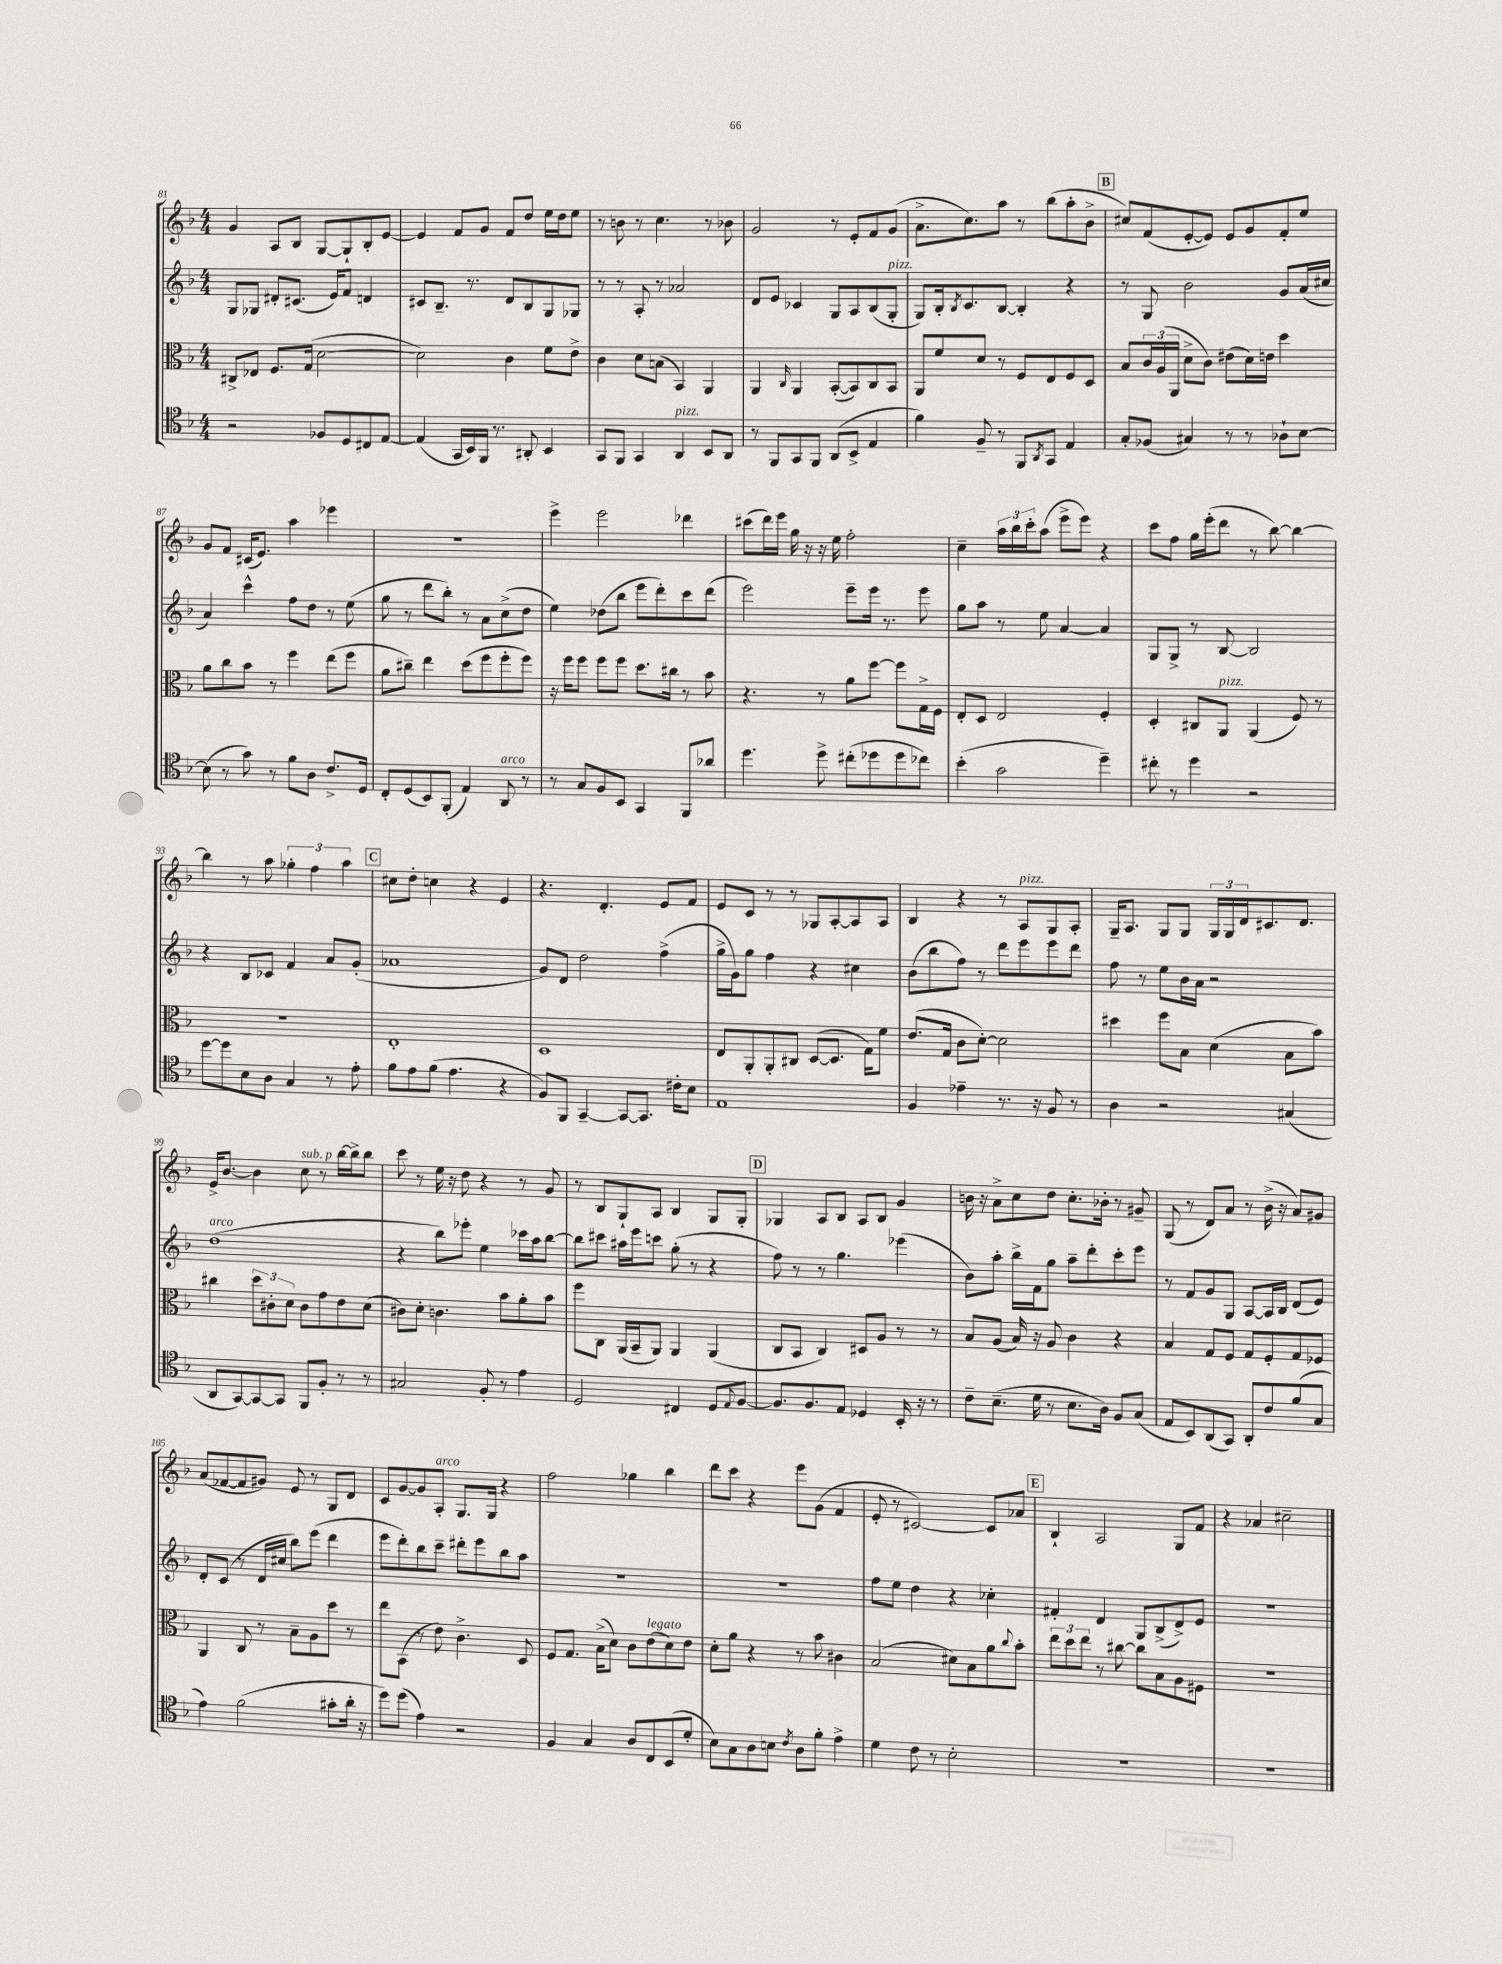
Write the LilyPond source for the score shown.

<<
\new StaffGroup <<
\new Staff = "s0" {
    \clef treble \key f \major \numericTimeSignature \time 4/4
    g'4 a8 bes8 g8~ g8-! bes8-. e'8~ |
    e'4 f'8 g'8 f'8 d''8 e''16 d''16 e''8 |
    r8 b'8 r8 c''4. r8 bes'8 |
    g'2 r8 e'8-. f'8 g'8( |
    a'8.-> c''8.) a''8 r8 bes''8( a''8-. bes'8-> |
    \mark \markup { \box "B" } cis''8) f'8( e'8~-. e'8) e'8 g'8 f'8-. e''8 |
    g'8 f'8 cis'16( e'8.) a''4 ees'''4 |
    R1 |
    e'''4-> e'''2 des'''4 |
    cis'''8( d'''16) e'''16 g''16 r16 r16 e''16 f''2-. |
    c''4-- \tuplet 3/2 { a''16 bes''16 c'''16-. } a''8( e'''8-> e'''8) r4 |
    c'''8 f''8 g''16 e'''16-.( d'''8 r8 bes''8~) bes''4~ |
    bes''4 r8 a''8 \tuplet 3/2 { ges''4-. f''4 a''4 } |
    \mark \markup { \box "C" } cis''8 d''8-. c''4 r4 e'4 |
    r4. d'4.-. e'8 f'8 |
    e'8 c'8 r8 r8 ges8 a8~-. a8 a8 |
    bes4 r4 r8 a8^\markup { \italic "pizz." } g8 a8-. |
    g16-- a8. g8 g8 \tuplet 3/2 { g16 g16 d'16 } cis'8. d'8. |
    e'16-> bes'8.~ bes'4 c''8^\markup { \italic "sub. p" } r8 bes''16~ bes''16-> bes''8 |
    c'''8 r8 e''16 r16 d''8 r4 r8 g'8 |
    r8 bes8 g8-! a8 bes4 g8 g8-. |
    \mark \markup { \box "D" } ges4 a8 bes8 a8 bes8 g'4 |
    b'16 r16 a'8-> c''8 d''8 c''8.-. bes'16-. r8 gis'8-- |
    g8( r8 d'8) a'8 r8 bes'16->( r16 a'8) gis'8 |
    a'8( fes'8~ fes'8 gis'8) e'8 r8 g8 d'8 |
    c'8 g'8~ g'8 a8-.^\markup { \italic "arco" } g8. g16 r4 |
    f''2 ges''4 bes''4 |
    d'''8 c'''8 r4 e'''8 g'8( f'4 |
    e'8-. r8 cis'2~) cis'8 aes'8 |
    \mark \markup { \box "E" } bes4-! a2 g8 f'8 |
    r4 aes'4 cis''2-- \bar "|." |
}
\new Staff = "s1" {
    \clef treble \key f \major \numericTimeSignature \time 4/4
    g8 ges8 dis'8-. cis'8.( e'16) f'8 d'4 |
    cis'8 bes8.-- r8. d'8 bes8 g8 ges8 |
    r8 r8 a8-. r8 aes'2 |
    d'8 e'8 ces'4 g8 a8 bes8( g8-.^\markup { \italic "pizz." } |
    g8) bes16-. \acciaccatura { bes8 } c'8. bes8~ bes4-. r4 |
    \mark \markup { \box "B" } r8 g8 bes'2 g'8 a'16( cis''16 |
    a'4) c'''4-^ f''8 d''8 r8 e''8( |
    g''8 r8 d'''8 bes''8-.) r8 a'8 c''8->( d''8 |
    e''4) des''8( bes''8 e'''8 d'''8-.) c'''8 d'''8( |
    e'''2) e'''8-- e'''16 r8. e'''8 |
    g''8 a''8 r8 e''8 a'4~ a'4 |
    g8 g8-> r8 bes8~ bes2 |
    r4 bes8 ces'8 f'4 a'8 g'8-.( |
    \mark \markup { \box "C" } aes'1 |
    g'8) d'8 d''2 f''4->( |
    g''16-> g'16) g''8 f''4 r4 cis''4 |
    bes'8( bes''8 f''8) r8 d'''8 e'''8 e'''8 d'''8 |
    f''8 r8 e''8 bes'16 a'16 r2 |
    d''1^\markup { \italic "arco" }( |
    r4 bes''8) ees'''8-. e''4 ces'''16 a''16 bes''8~ |
    bes''8 cis'''8 ais''16 e'''16 c'''8 g''8-.( r8 r4 |
    \mark \markup { \box "D" } f''8) r8 r8 g''4. ees'''4( |
    bes'8) a''8-. bes''16-> f'16 g''8 a''8-- d'''8-. c'''8-. e'''8 |
    r8 f'8 g'8 g8 a8~ a16 bes16 d'8( e'8) |
    d'8-. c'8( r8 d'16 cis''16 bes''8) e'''8( d'''4 |
    e'''8 d'''8-.) bes''8 c'''8-- dis'''8-. e'''8 bes''8 a''8 |
    R1 |
    R1 |
    f''8 e''8 d''4 r4 ces''4-. |
    \mark \markup { \box "E" } fis'4-. d'4 g8 bes8->( d'8->) e'8 |
    r1 \bar "|." |
}
\new Staff = "s2" {
    \clef alto \key f \major \numericTimeSignature \time 4/4
    cis8-> ees8 f8. g16( d'2~ |
    d'2) c'4 f'8 e'8-> |
    c'4 d'8 b8( bes,4) a,4 |
    a,4 \grace { c16 } a,4 bes,8~-.( bes,8) c8 bes,8 |
    a,8 f'8 d'8 r8 f8 e8 f8 d8 |
    \mark \markup { \box "B" } bes8 \tuplet 3/2 { c'16 a16( a,16 } d'8-> c'8) eis'8( d'16) e'16 d''4 |
    a'8 c''8 bes'8 r8 f''4 e''8( f''8 |
    a'8 cis''8--) e''4 d''8( f''8 f''8-. f''8) |
    r16 f''16 f''8 f''8 f''8 d''8. cis''16 r8 bes'8 |
    r4. r8 a'8 f''8~ f''8 g16-> f16 |
    e8-. d8 e2 f4-. |
    d4-. cis8 a,8^\markup { \italic "pizz." } a,4( f8) r8 |
    r1 |
    \mark \markup { \box "C" } e1-. |
    d1 |
    e8 a,8-. a,8-. cis8 d8~( d8. g16) f'8 |
    e'8.( g16 c'8 d'8~-.) d'2 |
    dis''4 f''8 bes8 d'4( bes8 bes'8) |
    cis''4 \tuplet 3/2 { d''8 cis'8-. d'8 } cis'8 g'8 e'8 d'8( |
    cis'8) d'8-. c'4. bes'8 a'8-. bes'8 |
    f''8 c8 a,16( bes,16-- a,8) a,4 a,4( |
    \mark \markup { \box "D" } c8 bes,8 c4) dis8 a8 r8 r8 |
    bes8 a8( bes16) r16 a8 c'4 r4 |
    bes4 g8 f8 g8 f8-. g8 fes8 |
    a,4 c8 r8 bes8-- a8 d''8 r8 |
    e''8 bes,8( r8 e'8) c'4.-> d8 |
    f8 g8. bes16->( d'8) c'8 e'8^\markup { \italic "legato" }( d'8) e'8 |
    d'8-. a'8 r4 r8 bes'8 cis'4 |
    bes2( dis'8) bes8 a'8 \appoggiatura { c''8 } bes'8-. |
    \mark \markup { \box "E" } \tuplet 3/2 { e''8 d''8 e''8 } r8 cis''8~ cis''8 bes8 a8 fis8 |
    R1 \bar "|." |
}
\new Staff = "s3" {
    \clef tenor \key f \major \numericTimeSignature \time 4/4
    r2 fes8 d8 cis8 e8~ |
    e4( g,16 bes,16) f,16 r8. ais,8-. bes,4 |
    g,8 f,8 g,4 a,4^\markup { \italic "pizz." } bes,8 a,8 |
    r8 f,8 g,8 f,8 a,8( bes,8-> e4 |
    f'4) f8-- r8 f,8 \acciaccatura { a,8 } g,8 e4 |
    \mark \markup { \box "B" } g8-. fes8( gis4) r8 r8 aes8-! bes8~ |
    bes8( r8 g'8) r8 f'8 a8 c'8.-> d16 |
    c8-. d8( bes,8) f,8-.( e4) a,8^\markup { \italic "arco" } r8 |
    r8 g8 f8 bes,8 g,4 f,8 aes'8 |
    d''4. d''8-> cis''8-.( des''8 des''8 ces''8) |
    bes'4-.( g'2 d''4--) |
    cis''8-. r8 d''4 r2 |
    d''8~ d''8 bes8 a8 g4 r8 e'8-. |
    \mark \markup { \box "C" } f'8 e'8 f'8( e'4. r4 |
    f8) f,8 g,4~-- g,8~ g,8. cis'16-. bes8 |
    e1 |
    f4 ees'4-- r8. r16 f8 r8 |
    a4 r2 gis4( |
    a,8 g,8~) g,8~ g,8 f,8 f8-. r8 r8 |
    gis2 f8-. r8 e'4 |
    d2 cis4 d8 \appoggiatura { e8 } f8~ |
    \mark \markup { \box "D" } f8. f8. e8 des4 bes,16-. r16 r8 |
    c'8-- bes8.--( d'16 r8 bes8. a16) f8 g8( |
    e8 bes,8) a,8( g,8) a,8-. c'8 f'8( g8 |
    e'4) f'2( gis'8-. a'16-. r16 |
    d''8) d''8( e'4) r2 |
    f4 g4 a8 c8 bes,8( d'8-. |
    bes8) g8 a8 b8 \acciaccatura { c'8 } a8 f'8-. e'4-> |
    d'4 c'8 r8 bes2-. |
    \mark \markup { \box "E" } R1 |
    R1 \bar "|." |
}
>>
>>
\layout { \context { \Score currentBarNumber = #81 } }
